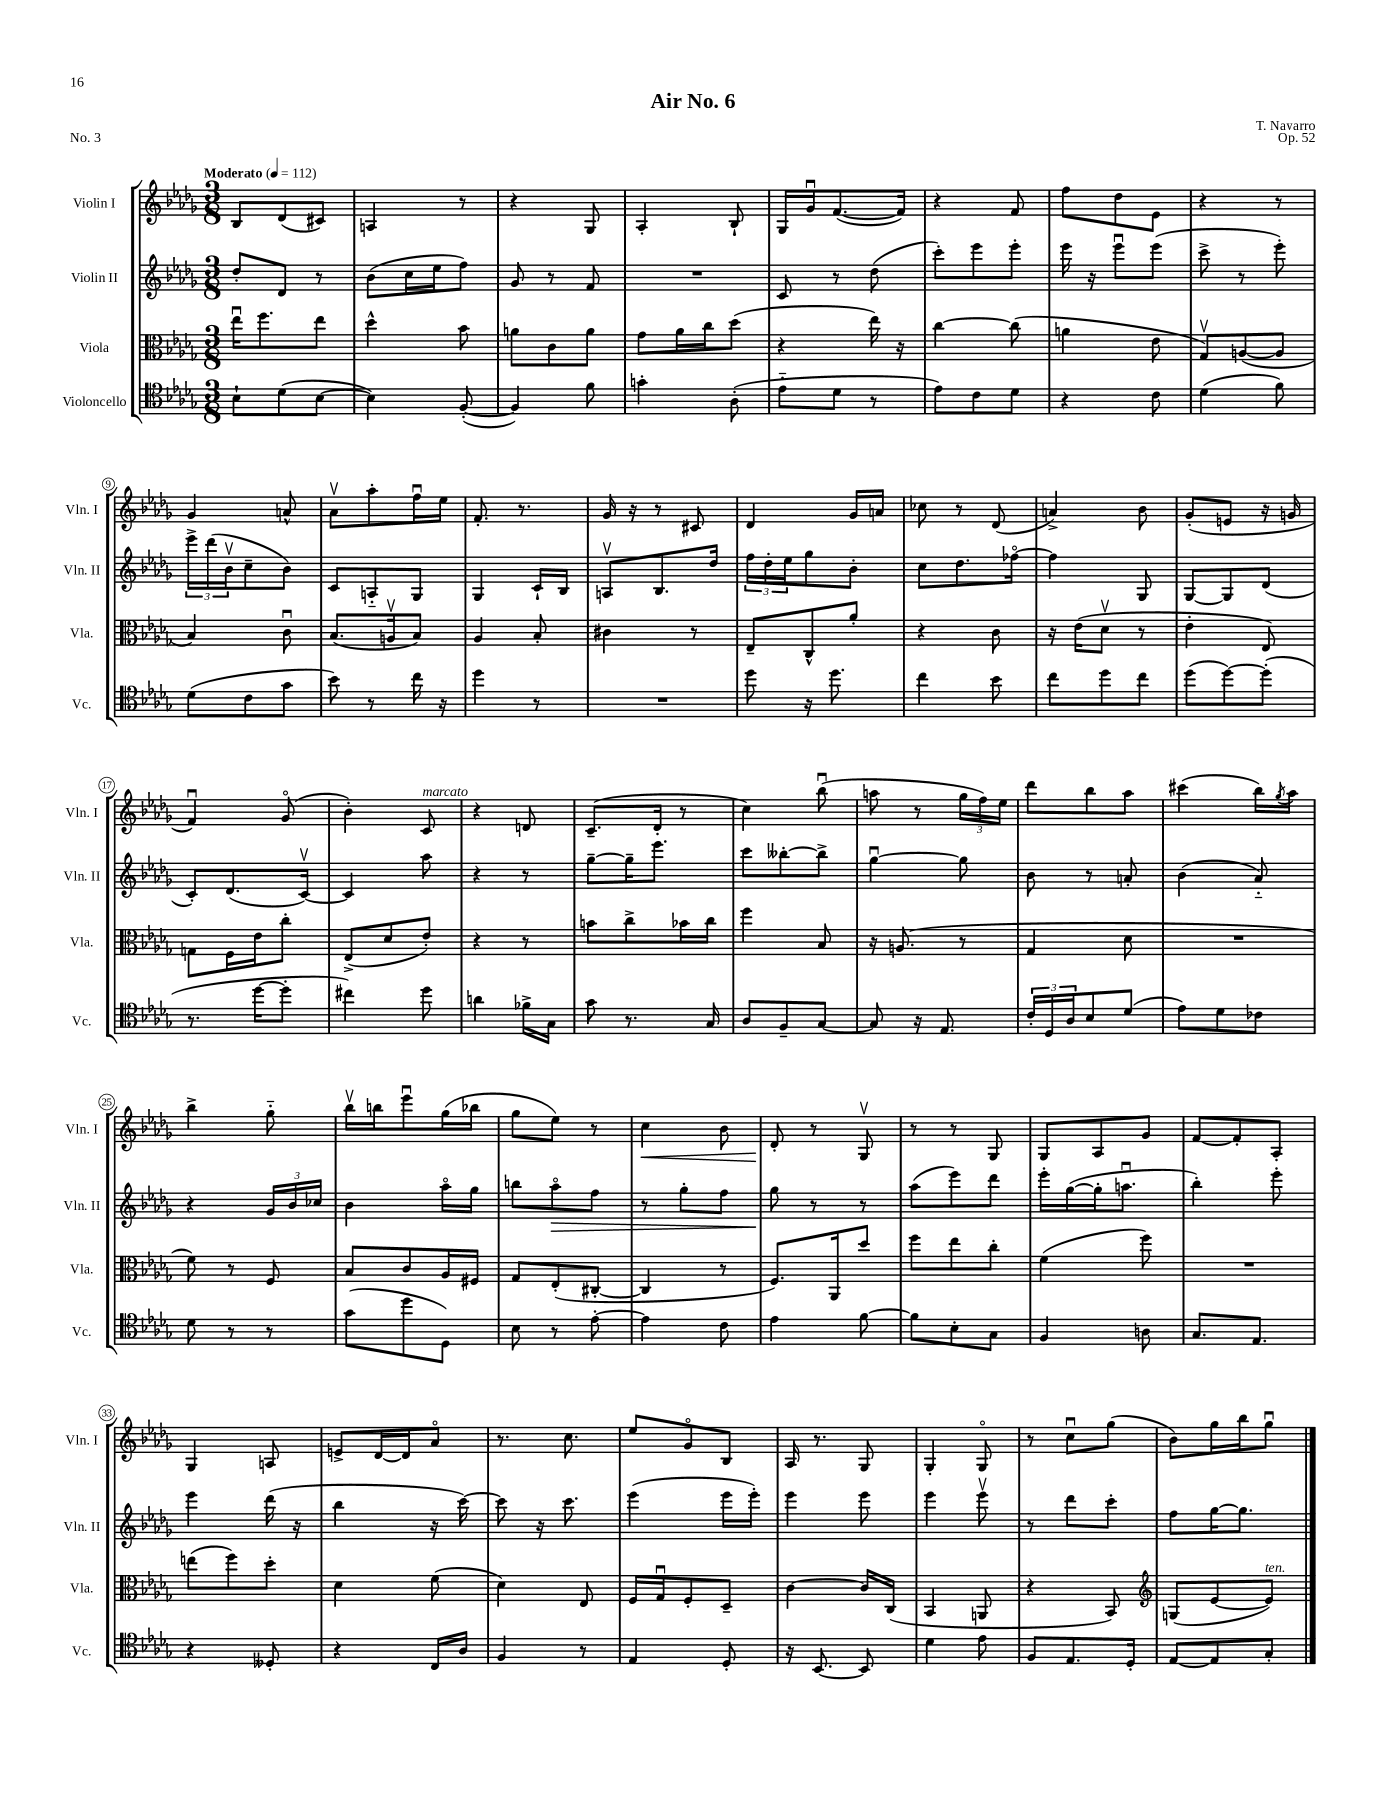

**kern	**kern	**kern	**dynam	**kern	**dynam
*part4	*part3	*part2	*part2	*part1	*part1
*staff4	*staff3	*staff2	*staff2	*staff1	*staff1
*I"Violoncello	*I"Viola	*I"Violin II	*	*I"Violin I	*
*I'Vc.	*I'Vla.	*I'Vln. II	*	*I'Vln. I	*
*clefC4	*clefC3	*clefG2	*	*clefG2	*
*k[b-e-a-d-g-]	*k[b-e-a-d-g-]	*k[b-e-a-d-g-]	*	*k[b-e-a-d-g-]	*
*M3/8	*M3/8	*M3/8	*	*M3/8	*
*MM112	*MM112	*MM112	*	*MM112	*
=1	=1	=1	=1	=1	=1
!	!	!	!	!LO:TX:a:B:t=Moderato	!
8B-`\L	16ee-u\KL	8dd-'/L	.	8B-/L	.
.	8.ff\	.	.	.	.
(8d-\	.	8d-/J	.	(8d-/	.
[8B-\J	8ee-\J	8r	.	8c#X/J)	.
=2	=2	=2	=2	=2	=2
4B-\])	4dd-^^\	(8b-\L	.	4An/	.
.	.	16cc\L	.	.	.
.	.	16ee-\J	.	.	.
([8F'/	8b-\	8ff\J)	.	8r	.
=3	=3	=3	=3	=3	=3
4F/])	8an\L	8g-/	.	4r	.
.	8c\	8r	.	.	.
8f\	8a\J	8f/	.	8G-/	.
=4	=4	=4	=4	=4	=4
4gn'\	8g-\L	4.r	.	4A-'/	.
.	16a-\L	.	.	.	.
.	16cc\J	.	.	.	.
(8A-'\	(8dd-\J	.	.	8B-`/	.
=5	=5	=5	=5	=5	=5
8e-\L	4r	8c/	.	16G-/LL	.
.	.	.	.	16g-u/J	.
8d-\J	.	8r	.	([8.f/	.
8r	16ee-\)	(8dd-\	.	.	.
.	16r	.	.	16f/Jk])	.
=6	=6	=6	=6	=6	=6
8e-\L)	[4cc\	8ccc'\L)	.	4r	.
8c\	.	8eee-\	.	.	.
8d-\J	(8cc\]	8eee-'\J	.	8f/	.
=7	=7	=7	=7	=7	=7
4r	4an\	16eee-\	.	8ff\L	.
.	.	16r	.	.	.
.	.	8eee-u\L	.	8dd-\	.
8c\	8e-\	(8eee-\J	.	8e-\J	.
=8	=8	=8	=8	=8	=8
(4d-\	8G-v/L)	8ccc^\	.	4r	.
.	([8An/	8r	.	.	.
8f\)	8A/J]	8eee-'\)	.	8r	.
!!LO:LB:g=z
=9	=9	=9	=9	=9	=9
(8d-\L	4B-/)	24eee-^\LL	.	4g-/	.
.	.	(24ddd-\	.	.	.
.	.	24b-v\J	.	.	.
8c\	.	8cc~\	.	.	.
8g-\J	8cu\	8b-\J)	.	8an^^/	.
=10	=10	=10	=10	=10	=10
8b-\)	(8.B-/L	8c/L	.	8a-v\L	.
8r	.	8An/	.	8aa-'\	.
.	16Anv/k	.	.	.	.
16cc\	8B-/J)	8G-/J	.	16ffu\L	.
16r	.	.	.	16ee-\JJ	.
=11	=11	=11	=11	=11	=11
4dd-\	4A-/	4G-/	.	8.f'/	.
.	.	.	.	8.r	.
8r	8B-'/	16c`/LL	.	.	.
.	.	16B-/JJ	.	.	.
=12	=12	=12	=12	=12	=12
4.r	4c#X\	8Anv/L	.	16g-/	.
.	.	.	.	16r	.
.	.	8.B-/	.	8r	.
.	8r	.	.	8c#X/	.
.	.	16dd-/Jk	.	.	.
=13	=13	=13	=13	=13	=13
8dd-\	8E-~/L	24ff\LL	.	4d-/	.
.	.	24dd-'\	.	.	.
.	.	24ee-\J	.	.	.
16r	8C^^/	8gg-\	.	.	.
8.dd-\	.	.	.	.	.
.	8a-'/J	8b-'\J	.	16g-/LL	.
.	.	.	.	16an/JJ	.
=14	=14	=14	=14	=14	=14
4cc\	4r	8cc\L	.	8cc-X\	.
.	.	8.dd-\	.	8r	.
8b-\	8c\	.	.	(8d-/	.
.	.	[16ff-X\Jk	.	.	.
=15	=15	=15	=15	=15	=15
8cc\L	16r	4ff-\]	.	4an^/)	.
.	(16e-\KL	.	.	.	.
8dd-\	8d-v\J	.	.	.	.
8cc\J	8r	8G-/	.	8b-\	.
=16	=16	=16	=16	=16	=16
(8dd-\L	4e-'\	[8G-/L	.	(8g-'/L	.
[8dd-\)	.	8G-/]	.	8en/J	.
(8dd-'\J]	8E-/)	(8d-/J	.	16r	.
.	.	.	.	16gn/	.
!!LO:LB:g=z
=17	=17	=17	=17	=17	=17
8.r	8Gn\L	8c'/L)	.	4fu/)	.
.	16F\L	(8.d-/	.	.	.
[16dd-\KL	16e-\J	.	.	.	.
8dd-'\J]	8cc'\J	.	.	(8g-/	.
.	.	[16cv/Jk)	.	.	.
=18	=18	=18	=18	=18	=18
4cc#X\)	(8E-^/L	4c/]	.	4b-'\)	.
.	8d-/	.	.	.	.
!	!	!	!	!LO:TX:a:i:t=marcato	!
8dd-\	8e-'/J)	8aa-\	.	8c/	.
=19	=19	=19	=19	=19	=19
4an\	4r	4r	.	4r	.
16f-X^\LL	8r	8r	.	8dn/	.
16G-\JJ	.	.	.	.	.
=20	=20	=20	=20	=20	=20
8g-\	8bn\L	[8gg-~\L	.	(8.c~/L	.
8.r	8cc^\	16gg-~\K]	.	.	.
.	.	8.eee-\J	.	16d-'/Jk	.
.	16b-X\L	.	.	8r	.
16G-/	16cc\JJ	.	.	.	.
=21	=21	=21	=21	=21	=21
8A-/L	4ff\	8ccc\L	.	4cc\)	.
8F~/	.	[8bb--X'\	.	.	.
[8G-/J	8B-/	8bb--^\J]	.	(8bb-u\	.
=22	=22	=22	=22	=22	=22
8G-/]	16r	[4gg-u\	.	8aan\	.
.	(8.An/	.	.	.	.
16r	.	.	.	8r	.
8.E-/	.	.	.	.	.
.	8r	8gg-\]	.	24gg-\LL	.
.	.	.	.	24ff\)	.
.	.	.	.	24ee-\JJ	.
=23	=23	=23	=23	=23	=23
24c'/LL	4G-/	8b-\	.	8ddd-\L	.
24D-/	.	.	.	.	.
24A-/J	.	.	.	.	.
8B-/	.	8r	.	8bb-\	.
(8d-/J	8d-\	8an'/	.	8aa-\J	.
=24	=24	=24	=24	=24	=24
8e-\L)	4.r	(4b-\	.	(4ccc#X\	.
8d-\	.	.	.	.	.
8c-X\J	.	8a-/)	.	16bb-\LL)	.
.	.	.	.	8qgg-/	.
.	.	.	.	16aa-\JJ	.
!!LO:LB:g=z
=25	=25	=25	=25	=25	=25
8d-\	8f\)	4r	.	4bb-^\	.
8r	8r	.	.	.	.
8r	8F/	24g-/LL	.	8gg-\	.
.	.	24b-/	.	.	.
.	.	24cc-X/JJ	.	.	.
=26	=26	=26	=26	=26	=26
(8g-\L	8B-/L	4b-\	.	16bb-v\LL	.
.	.	.	.	16bbn\J	.
8dd-\	8c/	.	.	8eee-u\	.
8D-\J)	16A-/L	16aa-\LL	.	(16gg-\L	.
.	16F#X/JJ	16gg-\JJ	.	16bb-X\JJ	.
=27	=27	=27	=27	=27	=27
8B-\	8G-/L	8bbn\L	.	8gg-\L	.
!	!	!	!LO:HP:b	!	!
8r	(8E-'/	8aa-\	>	8ee-\J)	.
[8e-'\	[8C#X'/J	8ff\J	.	8r	.
=28	=28	=28	=28	=28	=28
!	!	!	!	!	!LO:HP:b
4e-\]	4C#/]	8r	.	4cc\	<
.	.	8gg-'\L	.	.	.
8c\	8r	8ff\J	.	8b-\	.
=29	=29	=29	=29	=29	=29
4e-\	8.F/L)	8gg-\	.	8d-'/	.
.	.	8r	]	8r	[
.	16AA-/k	.	.	.	.
[8f\	8dd-/J	8r	.	8G-v/	.
=30	=30	=30	=30	=30	=30
8f\L]	8ff\L	(8aa-\L	.	8r	.
8B-'\	8ee-\	8eee-\)	.	8r	.
8G-\J	8cc'\J	8ddd-\J	.	8G-/	.
=31	=31	=31	=31	=31	=31
4F/	(4f\	16eee-'\LL	.	8G-/L	.
.	.	([16gg-\	.	.	.
.	.	16gg-'\J]	.	8A-/	.
.	.	8.aanu\J	.	.	.
8An\	8ff\)	.	.	8g-/J	.
=32	=32	=32	=32	=32	=32
8.G-/L	4.r	4bb-'\)	.	[8f/L	.
.	.	.	.	8f'/]	.
8.E-/J	.	.	.	.	.
.	.	8eee-'\	.	8A-'/J	.
!!LO:LB:g=z
=33	=33	=33	=33	=33	=33
4r	(8een\L	4eee-\	.	4G-/	.
.	8ff\)	.	.	.	.
8D--X'/	8dd-'\J	(16ddd-\	.	8An/	.
.	.	16r	.	.	.
=34	=34	=34	=34	=34	=34
4r	4d-\	4bb-\	.	8en^/L	.
.	.	.	.	[16d-/L	.
.	.	.	.	16d-/J]	.
16C/LL	(8f\	16r	.	8a-/J	.
16A-/JJ	.	[16ccc\)	.	.	.
=35	=35	=35	=35	=35	=35
4F/	4d-\)	8ccc\]	.	8.r	.
.	.	16r	.	.	.
.	.	8.ccc\	.	8.cc\	.
8r	8E-/	.	.	.	.
=36	=36	=36	=36	=36	=36
4E-/	16F/LL	(4eee-\	.	8ee-/L	.
.	16G-u/J	.	.	.	.
.	8F'/	.	.	8g-/	.
8D-'/	8D-~/J	16eee-\LL	.	8B-/J	.
.	.	16eee-'\JJ)	.	.	.
=37	=37	=37	=37	=37	=37
16r	[4c\	4eee-\	.	16A-/	.
[8.BB-/	.	.	.	8.r	.
8BB-/]	16c/LL]	8eee-\	.	8G-/	.
.	(16C/JJ	.	.	.	.
=38	=38	=38	=38	=38	=38
4d-\	4BB-/	4eee-\	.	4G-'/	.
8e-\	8AAn/	8eee-v\	.	8G-/	.
=39	=39	=39	=39	=39	=39
8F/L	4r	8r	.	8r	.
8.E-/	.	8ddd-\L	.	8ccu\L	.
.	8BB-/)	8ccc'\J	.	(8gg-\J	.
16D-'/Jk	.	.	.	.	.
=40	=40	=40	=40	=40	=40
*	*clefG2	*	*	*	*
[8E-/L	(8Gn/L	8ff\L	.	8b-\L)	.
8E-/]	[8e-/	[16gg-\K	.	16gg-\L	.
.	.	8.gg-\J]	.	16bb-\J	.
!	!LO:TX:a:i:t=ten.	!	!	!	!
8G-'/J	8e-/J])	.	.	8gg-u\J	.
==	==	==	==	==	==
*-	*-	*-	*-	*-	*-
